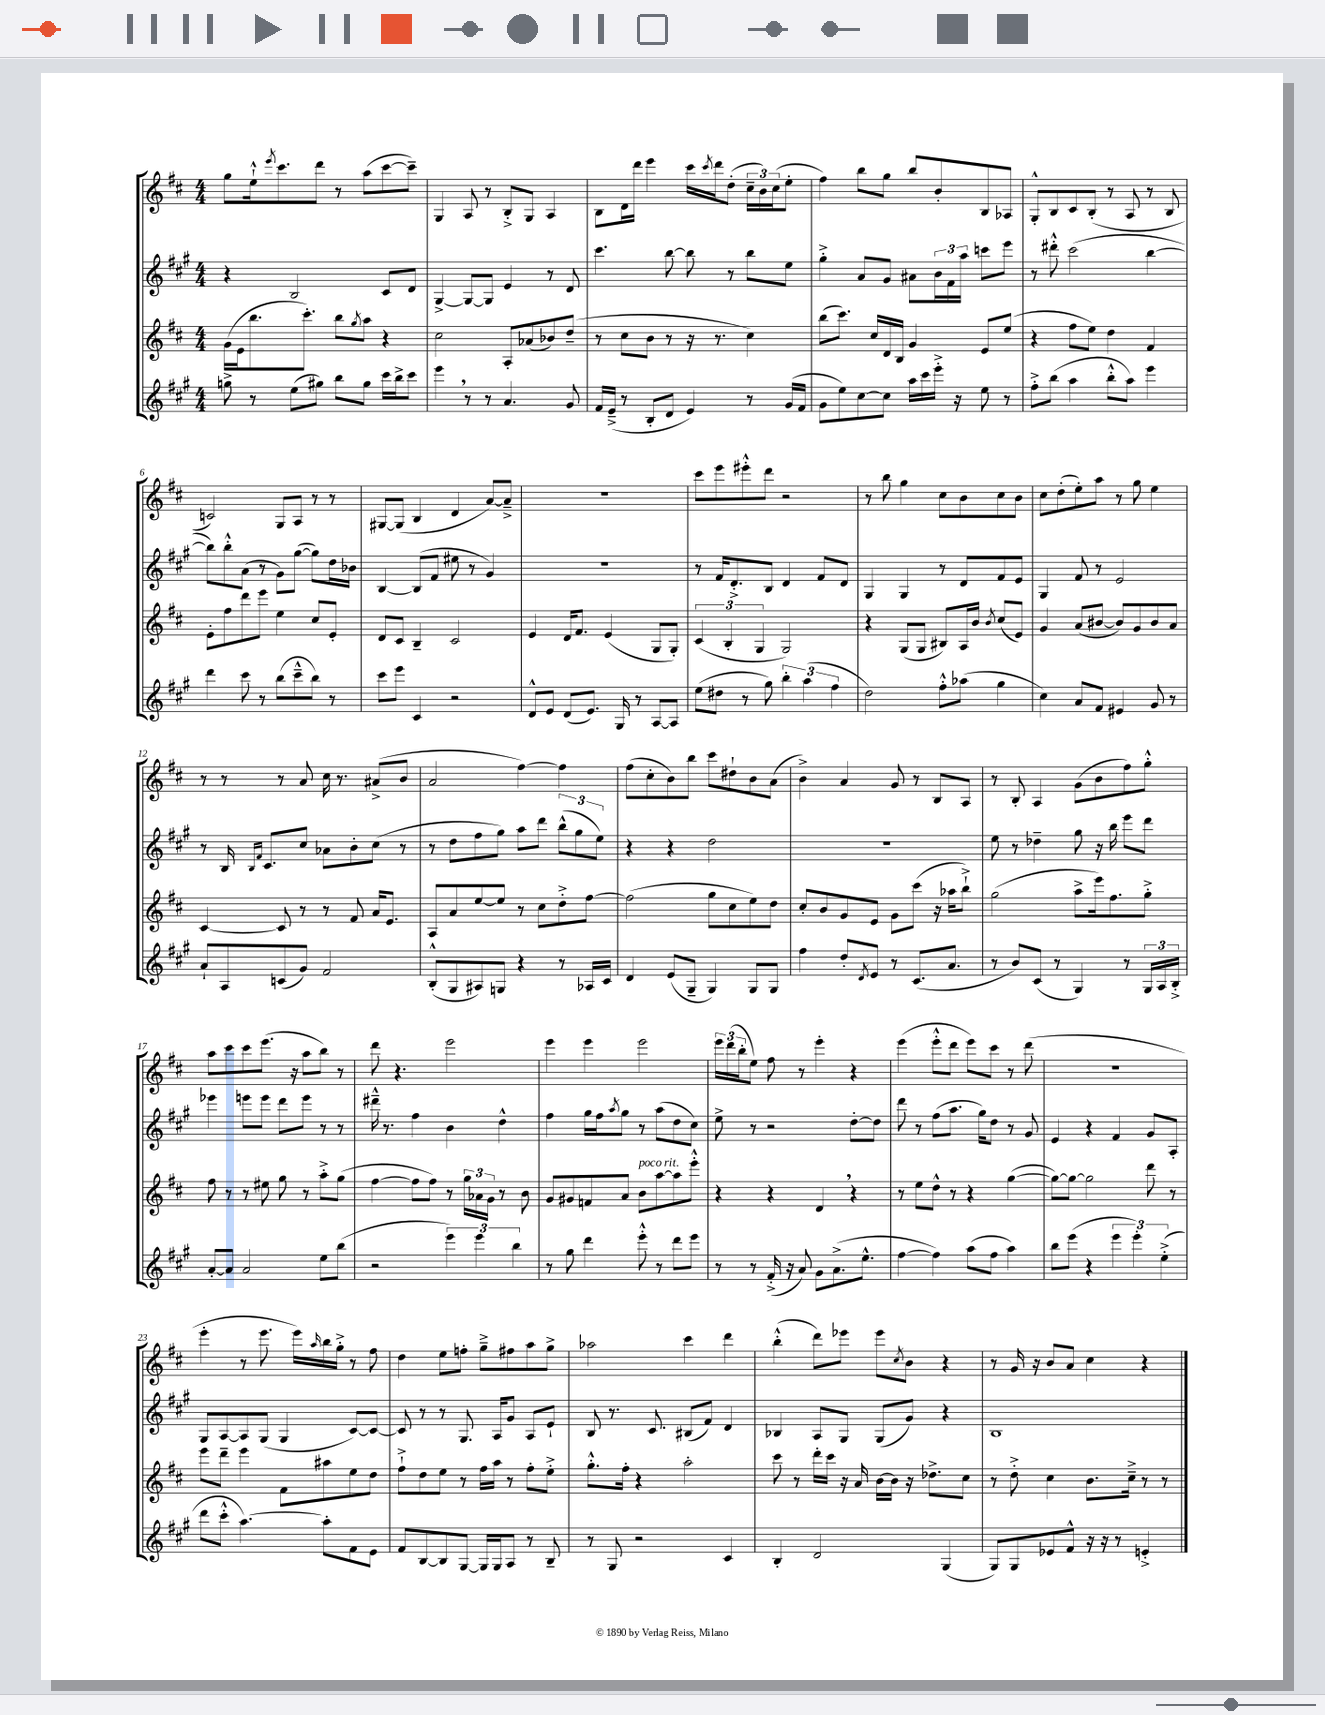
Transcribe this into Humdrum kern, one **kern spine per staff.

**kern	**kern	**kern	**kern
*staff4	*staff3	*staff2	*staff1
*clefG2	*clefG2	*clefG2	*clefG2
*k[f#c#g#]	*k[f#c#]	*k[f#c#g#]	*k[f#c#]
*M4/4	*M4/4	*M4/4	*M4/4
8gg^	(16g	4r	8gg
.	16e	.	.
8r	8.bb	.	16ee`^^
.	.	.	8qeee
.	.	.	8.ccc#
(8ee	.	2B	.
.	8.ccc#')	.	.
8gg#)	.	.	8ddd
8bb	8bb	.	8r
.	8qgg	.	.
8gg#	8aa	.	(8aa
16ccc#	4r	8c#	[8ccc#
16bb^	.	.	.
8ccc#	.	8d	8ccc#~])
=	=	=	=
4eee	2cc#	[4G#^	4G
8r	.	8G#_	8A
8r	.	8G#]	8r
4.a	8A'	4e	8B'^
.	(8a-	.	8G
.	8b-)	8r	4A
8g#	(8dd~	8d	.
=	=	=	=
16f#	8r	4.ccc#	8B
(16e~^	.	.	.
8r	8cc#	.	16d
.	.	.	16ddd
8B'	8b	.	4eee
8d	8r	[8bb	.
4e)	16r	8bb]	16ccc#
.	.	.	8qccc#
.	8.r	.	16ddd
.	.	8r	(8dd'
8r	4cc#)	8bb	24cc#~
.	.	.	24b)
.	.	.	(24cc#
(16g#	.	8ee	8ee'
16f#	.	.	.
=	=	=	=
8g#	(8bb	4gg#'^	4ff#)
8ee)	8.ccc#)	.	.
[8cc#	.	8a	8bb
.	16cc#	.	.
8cc#]	16d	8g#	8gg
.	16B	.	.
16aa	4g	8a#	8bb
16ccc#	.	.	.
16eee'^	.	24b	8b'
.	.	24f#	.
16r	.	.	.
.	.	24aa	.
8ee	8e	8ccc	8B
8r	(8ee	8eee	8A-
=	=	=	=
8ff#'^	4r	8r	8G'^^
(8bb	.	8ddd#'^^	8B
4aa	8ff#	(2ccc#	8c#
.	8ee)	.	(8B'
8bb'^^	4dd	.	8r
8aa)	.	.	8A
4eee	4f#	[4bb	8r
.	.	.	8B
=	=	=	=
4ddd	8e'	8bb])	2c)
.	8ff#	8bb'^^	.
8ccc#	8ddd	(8a	.
8r	8eee	8r	.
(8bb	4ee	8g#)	8G
8ccc#~^^	.	([8gg#	8A
8bb)	8cc#	8gg#])	8r
8r	8e'	16dd	8r
.	.	16b-	.
=	=	=	=
8ccc#	8d	[4B	[8G#
8eee	8c#	.	(8G#]
4c#	4B~	(8B]	4B
.	.	8f#	.
2r	2c#	8ee#	4d
.	.	8r	.
.	.	4g#)	[8a)
.	.	.	8a~^]
=	=	=	=
8d^^	4e	1r	1r
8e	.	.	.
(8d	16d	.	.
.	8.f#	.	.
8.e)	.	.	.
.	(4e	.	.
16G#	.	.	.
8r	.	.	.
[8A	8G	.	.
8A]	8G')	.	.
=	=	=	=
(8ee	(6c#	8r	8ccc#
8dd#	.	16f#	8eee
.	6B'	.	.
.	.	8.d'^	.
8r	.	.	8eee#'^^
.	6G	.	.
8gg#)	.	8B	8ddd
6bb'	2G)	4d	2r
(6aa	.	.	.
.	.	8f#	.
6ff#	.	.	.
.	.	8d	.
=	=	=	=
2dd)	4r	4G#	8r
.	.	.	8bb
.	(8G	4G#	4gg
.	8G	.	.
8ff#'^^	8B#)	8r	8cc#
(8aa-	16A	8d	8b
.	16b	.	.
.	8qb	.	.
4gg#	(8cc#	8f#	8cc#
.	8e)	8e	8b
=	=	=	=
4cc#)	4g	4G#	8cc#
.	.	.	(8dd'
8a	(8a	8f#	8ee')
8f#	[8b#	8r	8aa
4e#	8b#])	2e	8r
.	8g	.	8gg
8g#	8b#	.	4ee
8r	8a	.	.
=	=	=	=
8a`	[4c#	8r	8r
8A	.	16B	8r
.	.	16qqB	.
.	.	16qqf#	.
.	.	8.c#	.
(8c	8c#]	.	8r
8g#)	8r	8cc#	8a
2f#	8r	8a-	16cc#
.	.	.	8.r
.	8f#	8b'	.
.	16a	(8cc#	(8a#^
.	8.e	.	.
.	.	8r	8b
=	=	=	=
(8B'^^	8A	8r	2a
8G#	8a	8dd	.
8A#)	[8ee	8ff#	.
8G	8ee]	8gg#)	.
4r	8r	8aa	[4ff#)
.	8cc#	8ddd	.
8r	8dd'^	(12bb^^	4ff#]
.	.	12gg#	.
16A-	[8ff#	.	.
.	.	12ee)	.
16c#	.	.	.
=	=	=	=
4d	(2ff#]	4r	(8ff#
.	.	.	8cc#'
(8e	.	4r	8b)
8G#~	.	.	8bb
4G#)	8gg	2dd	8ccc#
.	8cc#	.	8dd#`
8G#	8ee)	.	8b
8G#	8dd	.	(8a
=	=	=	=
4ff#	8cc#'	1r	4b^)
.	8b	.	.
8dd'	8g	.	4a
8qd	.	.	.
8e	8e	.	.
8r	8g	.	8g
(8.c#	(8ccc#	.	8r
.	16r	.	8B
8.a	16aa-	.	.
.	8bb`^)	.	8A
=	=	=	=
8r	(2gg	8ee	8r
8b)	.	8r	8B'
(8c#	.	4dd-~	4A
8r	.	.	.
4G#)	8aa^	8gg#	(8g
.	16eee)	16r	8b
.	8.ff#	16bb	.
8r	.	8eee	8ff#)
24G#	8gg'^	8ddd	8gg'^^
24A	.	.	.
24B'^	.	.	.
=	=	=	=
[8a'	8ff#	4eee-	8aa
8a]	8r	.	8ccc#
2a	8r	8eee	8ccc#
.	8ee#	8eee	(8.eee
.	8gg	8ddd	.
.	.	.	16r
.	8r	8eee	8aa
8ee	8aa'^	8r	8bb)
(8bb	(8gg	8r	8r
=	=	=	=
2r	[4ff#	16ddd#~^^	8ddd
.	.	8.r	.
.	.	.	4.r
.	8ff#]	4ff#	.
.	8ff#)	.	.
6eee)	8r	4b	2eee
.	24gg	.	.
6eee	24a-	.	.
.	24g	.	.
.	8r	4dd^^	.
6bb	.	.	.
.	8b	.	.
=	=	=	=
8r	8g	4ff#	4eee
8gg#	8g#	.	.
4ddd	8f	16gg#	4eee
.	.	16ff#	.
.	.	8qaa	.
.	8a	8gg#	.
8eee'^^	8b	8r	2eee
8r	[8aa	(8aa	.
8ddd	8aa]	8dd	.
8eee	8eee'^^	8cc#)	.
=	=	=	=
8r	4r	8ee^	24eee
.	.	.	(24ddd
.	.	.	24bb'
8r	.	8r	8ee)
(16f#'^	4r	2r	8ff#
16r	.	.	.
8a)	.	.	8r
8g#	4d	.	4eee'
(8.a^	.	.	.
.	4r	[8dd'	4r
8.ee^^	.	.	.
.	.	8dd]	.
=	=	=	=
[4ff#	8r	8ddd	(4eee
.	8ee	8r	.
4ff#])	8dd^^	(8ff#	8eee'^^
.	8r	8.aa	8ddd
(8aa	4r	.	8eee)
.	.	16gg#)	.
8ff#	.	8dd	8ccc#
4aa)	([4gg	8r	8r
.	.	8g#	(8ddd
=	=	=	=
8bb	8gg_)	4e	1r
(8eee	8gg_	.	.
4r	2gg]	4r	.
6eee	.	4f#	.
6eee')	.	.	.
.	8ddd	8g#	.
(6ee'^	.	.	.
.	8r	8A'	.
=	=	=	=
8ddd	8eee	8G#	4eee'
8ccc#'^^	8ddd~	[8A	.
[4.aa)	4eee	8A]	8r
.	.	(8G#	8.eee
.	8f#	4G#	.
.	.	.	16eee)
.	.	.	16qqaa
8aa']	8aa#	.	16bb
.	.	.	16gg'^
8f#	8ee	[8c#)	8r
8e	8dd	8c#_	8ff#
=	=	=	=
8f#	8ff#`^	8c#]	4dd
[8B	8dd	8r	.
8B]	8ee	8r	8ee
[8G#	8r	8.G#	8ff'
16G#]	16ff#	.	8gg~^
16G#	16aa	16A	.
8A	8r	8g#	8ff#
8r	8ff#'	8A	8aa
8B~	8ee'^	8e`	8gg^
=	=	=	=
8r	8.gg'^^	8B	2aa-
8G#	.	8.r	.
.	16ff#'	.	.
2r	4r	.	.
.	.	8.c#	.
.	2aa'	(8B#	4ccc#
.	.	8f#)	.
4c#	.	4d	4ddd
=	=	=	=
4B'	8ccc#	4B-	(4bb'^^
.	8r	.	.
2d	16ddd'	8A	8ddd)
.	16ccc#	.	.
.	16r	8G#	8eee-
.	16a	.	.
.	[16b	(8G#	8eee-
.	16b]	.	.
.	.	.	8qcc#
.	16r	8g#)	8b
.	8.dd-^	.	.
(4G#	.	4r	4r
.	8cc#	.	.
=	=	=	=
8G#)	8r	1B	8r
8G#	8dd'^	.	16g
.	.	.	16r
8e-	4cc#	.	8b
8f#^^	.	.	8a
16r	8.b	.	4cc#
16r	.	.	.
8r	.	.	.
.	16cc#~^	.	.
4e'^	8r	.	4r
.	8r	.	.
==	==	==	==
*-	*-	*-	*-
